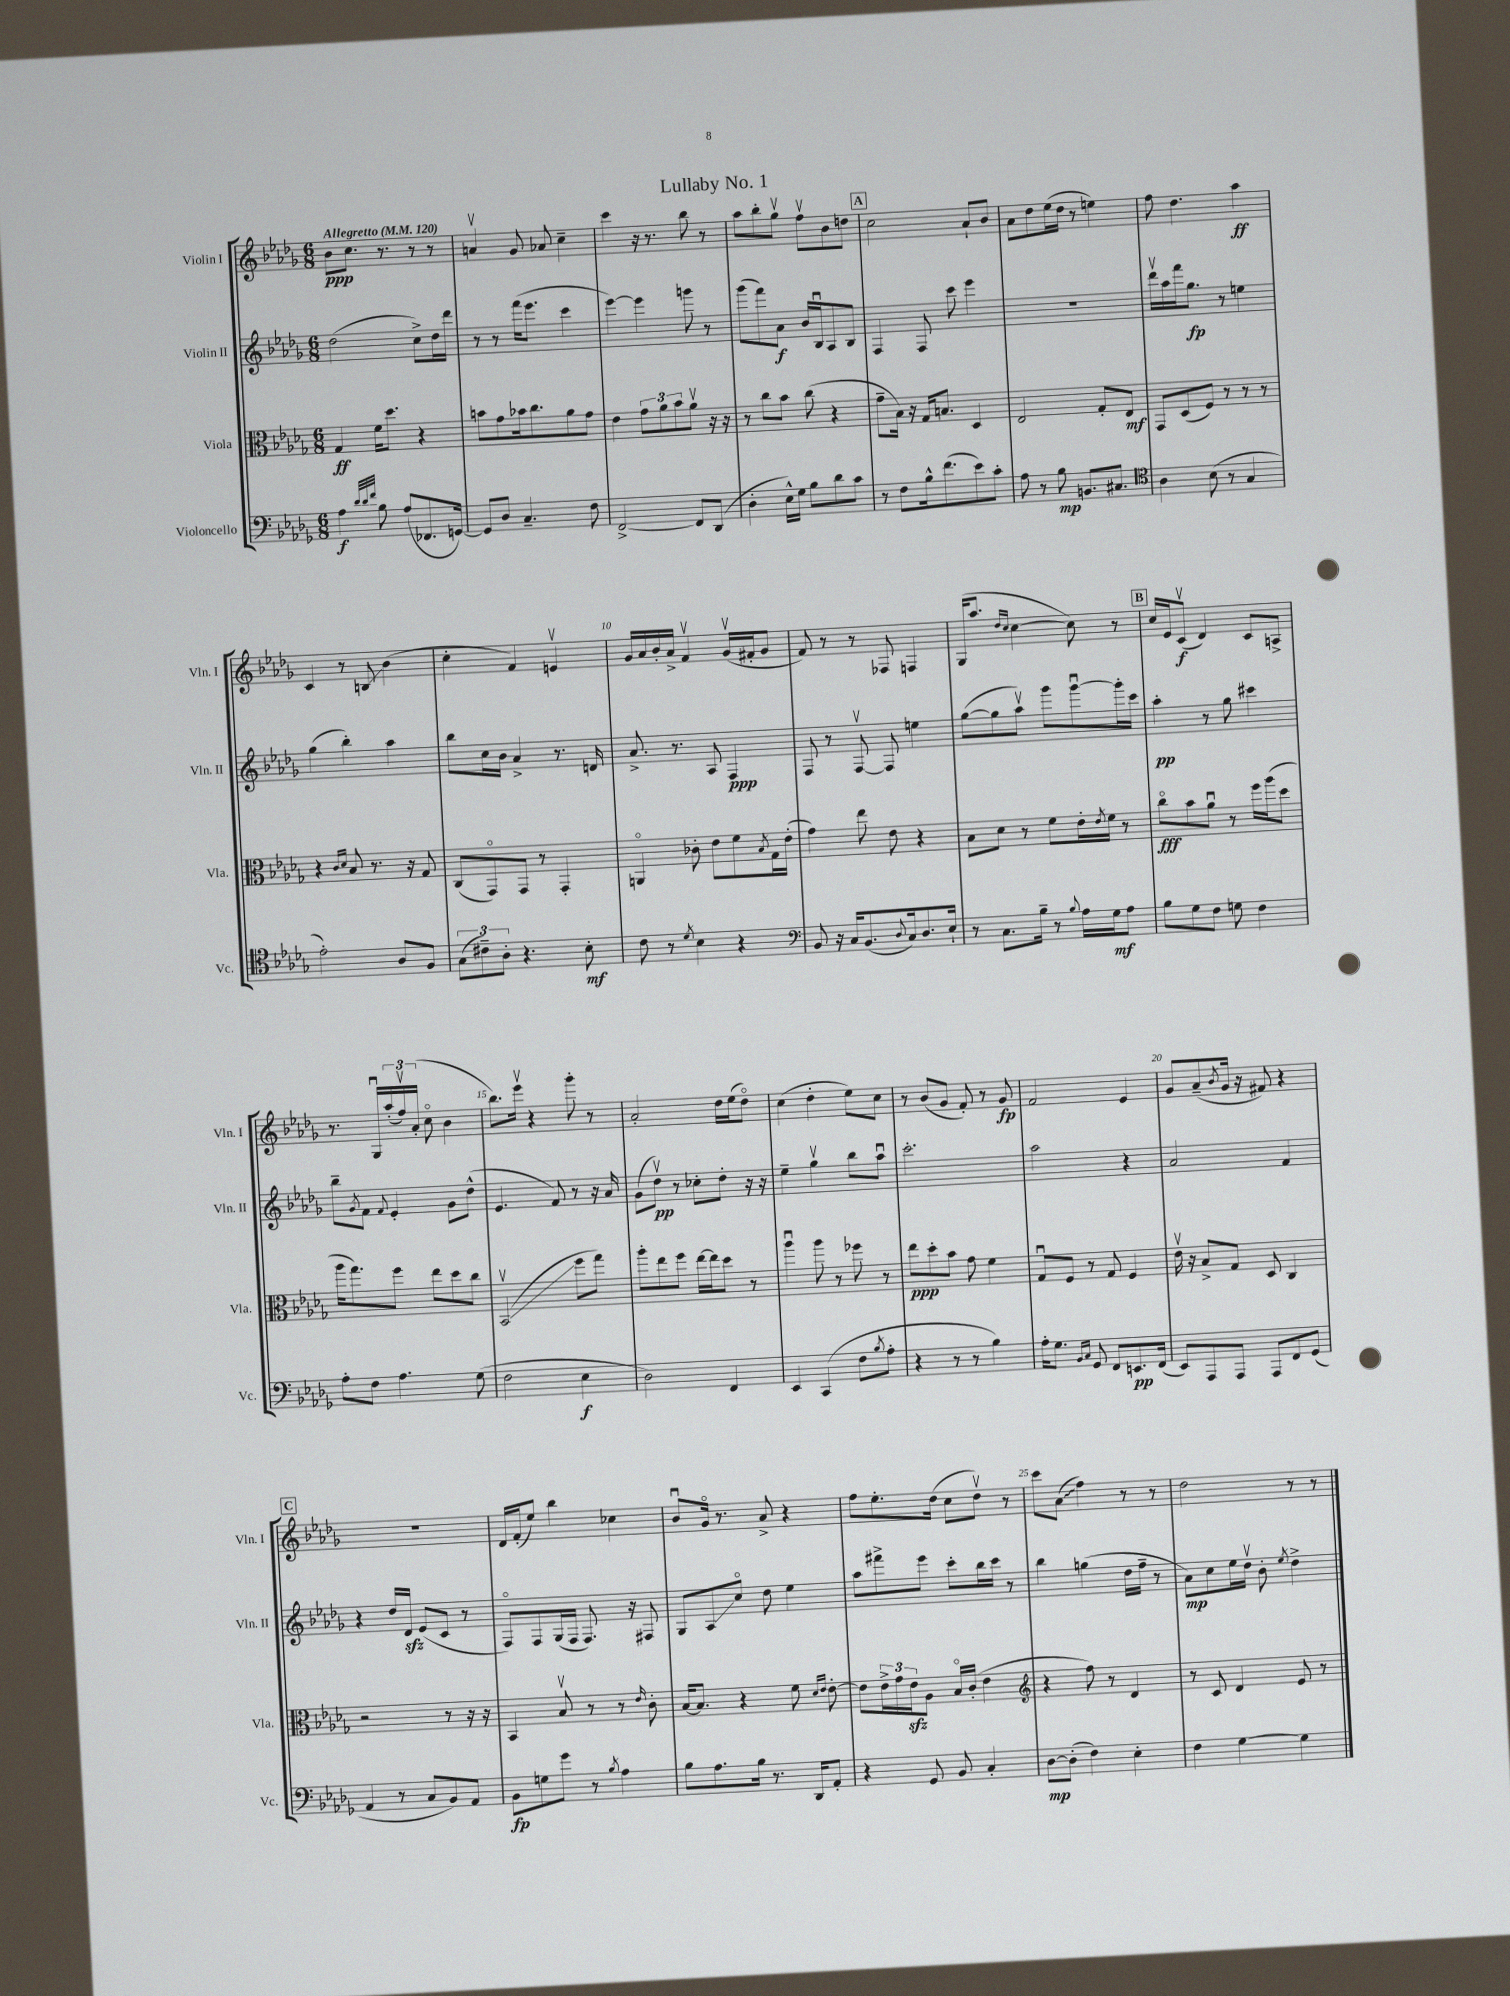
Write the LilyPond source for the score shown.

\header { title = "Lullaby No. 1" }
<<
\new StaffGroup <<
\new Staff = "s0" \with { instrumentName = "Violin I" shortInstrumentName = "Vln. I" } {
    \clef treble \key des \major \numericTimeSignature \time 6/8 \tempo "Allegretto" 4 = 120
    bes'8\ppp c''8. r8. r8 r8 |
    a'4\upbow ges'8 aes'8 c''4-- |
    c'''4 r16 r8. bes''8 r8 |
    aes''8 bes''8-. ges''8\upbow f''8\upbow bes'8 d''8 |
    \mark \markup { \box "A" } c''2 aes'8-! bes'8 |
    aes'8 des''8 ees''16( des''16 r8 e''4) |
    f''8 des''4. aes''4\ff |
    c'4 r8 b8\glissando bes'4( |
    c''4-. f'4) e'4\upbow |
    ges'16 aes'16 bes'16-. aes'16-> f'4\upbow ges'16\upbow( fis'16-. ges'8 |
    f'8) r8 r8 fes8 f4 |
    ges16( aes''8. \grace { des''16 c''16 } c''4~ c''8) r8 |
    \mark \markup { \box "B" } c''16 ees'16 c'8\upbow\f( des'4) c'8 a8-> |
    r8. ges16\downbow \tuplet 3/2 { aes''16-.( f''16\upbow) aes'16-.( } c''8\flageolet bes'4 |
    bes''8.) ees'''16\upbow r4 ges'''8-. r8 |
    aes'2-. des''16 ees''16( des''8\flageolet) |
    c''4( des''4-. ees''8) c''8 |
    r8 bes'8( ges'8 f'8-.) r8 ges'8\fp |
    f'2 ees'4 |
    ges'8 aes'8--( \acciaccatura { bes'8 } ges'16 r16 fis'8) r4 |
    \mark \markup { \box "C" } R2. |
    des'16 f'16-.( ees''8) bes''4 ces''4 |
    bes'8\downbow ges'16\flageolet r8. aes'8-> r4 |
    f''8 ees''8.-. des''16( c''8 des''8\upbow) r8 |
    c'''8 \once \override Glissando.style = #'zigzag aes'8\glissando( f''4) r8 r8 |
    des''2 r8 r8 \bar "|." |
}
\new Staff = "s1" \with { instrumentName = "Violin II" shortInstrumentName = "Vln. II" } {
    \clef treble \key des \major \numericTimeSignature \time 6/8
    des''2( c''8->) des''16 des'''16 |
    r8 r8 f'''16( ees'''8. c'''4 |
    ees'''4~) ees'''4 g'''8 r8 |
    ges'''8( f'''8) aes'8\f bes'16 bes16\downbow aes8 bes8 |
    \mark \markup { \box "A" } f4 f8 c'''8 ees'''4 |
    R2. |
    des'''16\upbow aes''16 f'''16 ges''8.\fp r8 e''4 |
    ges''4( bes''4-.) aes''4 |
    bes''8 c''16 bes'16 aes'4-> r8. d'16 |
    aes'8.-> r8. aes8 f4\ppp |
    f8 r8 f8~\upbow f8 e''4 |
    ges''8~( ges''8 aes''8\upbow) ges'''8 ges'''8~\downbow ges'''16-. c'''16 |
    \mark \markup { \box "B" } aes''4-.\pp r8 ges''8 cis'''4 |
    bes''8-- \acciaccatura { ges'8 } f'8 \appoggiatura { f'8 } ees'4-. ges'8 des''8-^( |
    ees'4. f'8) r8 r16 aes'16 |
    ges'8( des''8\upbow\pp) r8 ces''8-. des''8-. r16 r16 |
    ees''4-- ges''4\upbow bes''8 aes''8\downbow |
    c'''2.-. |
    aes''2 r4 |
    aes'2 f'4 |
    \mark \markup { \box "C" } r4 des''16 des'16\sfz ees'8( c'8 r8 |
    f8\flageolet) f8 ges16( f16 f8.) r16 fis8 |
    ges8 aes8\glissando c''8\flageolet des''8 ees''4 |
    aes''8 fis'''8-> ees'''8 c'''8-. bes''16 c'''16 r8 |
    bes''4 g''4( des''16 f''16-- r8 |
    aes'8\mp) c''8 ees''16 des''16\upbow bes'8-. \acciaccatura { ees''8 } des''4-> \bar "|." |
}
\new Staff = "s2" \with { instrumentName = "Viola" shortInstrumentName = "Vla." } {
    \clef alto \key des \major \numericTimeSignature \time 6/8
    ges4\ff f'16 des''8. r4 |
    b'8 ges'8 bes'16 c''8. aes'8 ges'8 |
    ees'4 \tuplet 3/2 { ges'8 aes'8 bes'8 } aes'8\upbow r16 r16 |
    r8 c''8 bes'8 c''8( r4 |
    \mark \markup { \box "A" } ges'8-- bes16) r16 ges16 b8. des4 |
    ees2 ges8-. ees8\mf |
    ges,8 des8( f8) r8 r8 r8 |
    r4 \grace { c'16 des'16 } bes8 r8. r16 ges8 |
    c8( ges,8\flageolet) ges,8 r8 ges,4-. |
    a,4\flageolet ces'8-. ees'8 f'8 \acciaccatura { bes8 } ges16 ees'16-.( |
    ges'4) ees''8 ees'8 r4 |
    bes8 des'8 r8 f'8 ees'16-. \acciaccatura { ees'8 } f'16 r8 |
    \mark \markup { \box "B" } c''8\flageolet\fff bes'8 aes'8\downbow r8 f''16 aes''16( des''8 |
    aes''16 ges''8.) f''8 ees''8 des''8 c''8 |
    bes,2\upbow\glissando( f''8 ges''8) |
    aes''8-. ees''8 f''8 ees''16~ ees''16 des''8 r8 |
    aes''4\downbow aes''8 r8 fes''8 r8 |
    ees''8\ppp des''8-. bes'8 ges'8 f'4 |
    ges8\downbow f8 r8 ges8 f4 |
    ees'16\upbow r16 bes8-> ges8 des8 c4 |
    \mark \markup { \box "C" } r2 r8 r16 r16 |
    bes,4 bes8\upbow r8 r8 \grace { ees'16 } c'8-. |
    bes16~ bes8. r4 f'8 \grace { des'16 ees'16 } ees'8~-. |
    ees'8 \tuplet 3/2 { ees'16-> ges'16 ees'16\sfz } aes8 bes16\flageolet c'16-.( ees'4 |
    \clef treble r4 f''8) r8 des'4 |
    r8 c'8 des'4 ees'8 r8 \bar "|." |
}
\new Staff = "s3" \with { instrumentName = "Violoncello" shortInstrumentName = "Vc." } {
    \clef bass \key des \major \numericTimeSignature \time 6/8
    aes4\f \grace { des'32 des'32 f'32 } bes8 aes8( fes,8. g,16~) |
    g,8 des8 c4.-- f8 |
    f,2~-> f,8 des,8( |
    des4-. ees16-^) ges16 bes8 des'8 c'8 |
    \mark \markup { \box "A" } r8 f8 bes16-^ f'8.( ees'8) c'8-. |
    aes8 r8 bes8\mp b,8. cis8. |
    \clef tenor aes4 bes8( r8 ges4 |
    ees'2-.) aes8 f8 |
    \tuplet 3/2 { ges8( cis'8--) aes8-. } r4. bes8-.\mf |
    c'8 r8 \acciaccatura { des'8 } bes4 r4 |
    \clef bass bes,8 r16 c16 bes,8.( \appoggiatura { des8 } c16) des8. ees16-! |
    r8 c8. bes16-- r8 \appoggiatura { bes8 } aes16 ges16\mf aes8 |
    \mark \markup { \box "B" } bes8 ges8 f8 g8 f4 |
    aes8-. f8 aes4. ges8( |
    f2 ees4\f |
    des2) f,4 |
    ees,4 c,4( f8 \acciaccatura { bes8 } aes8-. |
    r4 r8 r8 bes4) |
    aes16-. ges8. \grace { bes,16 c16 } ges,8 f,8 e,8.\pp f,16( |
    ees,8) aes,,8 aes,,8 aes,,8 f,8 ges,8( |
    \mark \markup { \box "C" } aes,4 r8 c8 bes,8) aes,8 |
    bes,8\fp g8 ges'8 r8 \acciaccatura { bes8 } aes4 |
    bes8 aes8. bes16 r8. des,16 aes,8-. |
    r4 ges,8 bes,8 c4-. |
    des8~\mp des8-.( f4) ees4-. |
    f4 ges4~ ges4 \bar "|." |
}
>>
>>
\layout { \context { \Score \override BarNumber.break-visibility = ##(#f #t #t) barNumberVisibility = #(every-nth-bar-number-visible 5) } }
